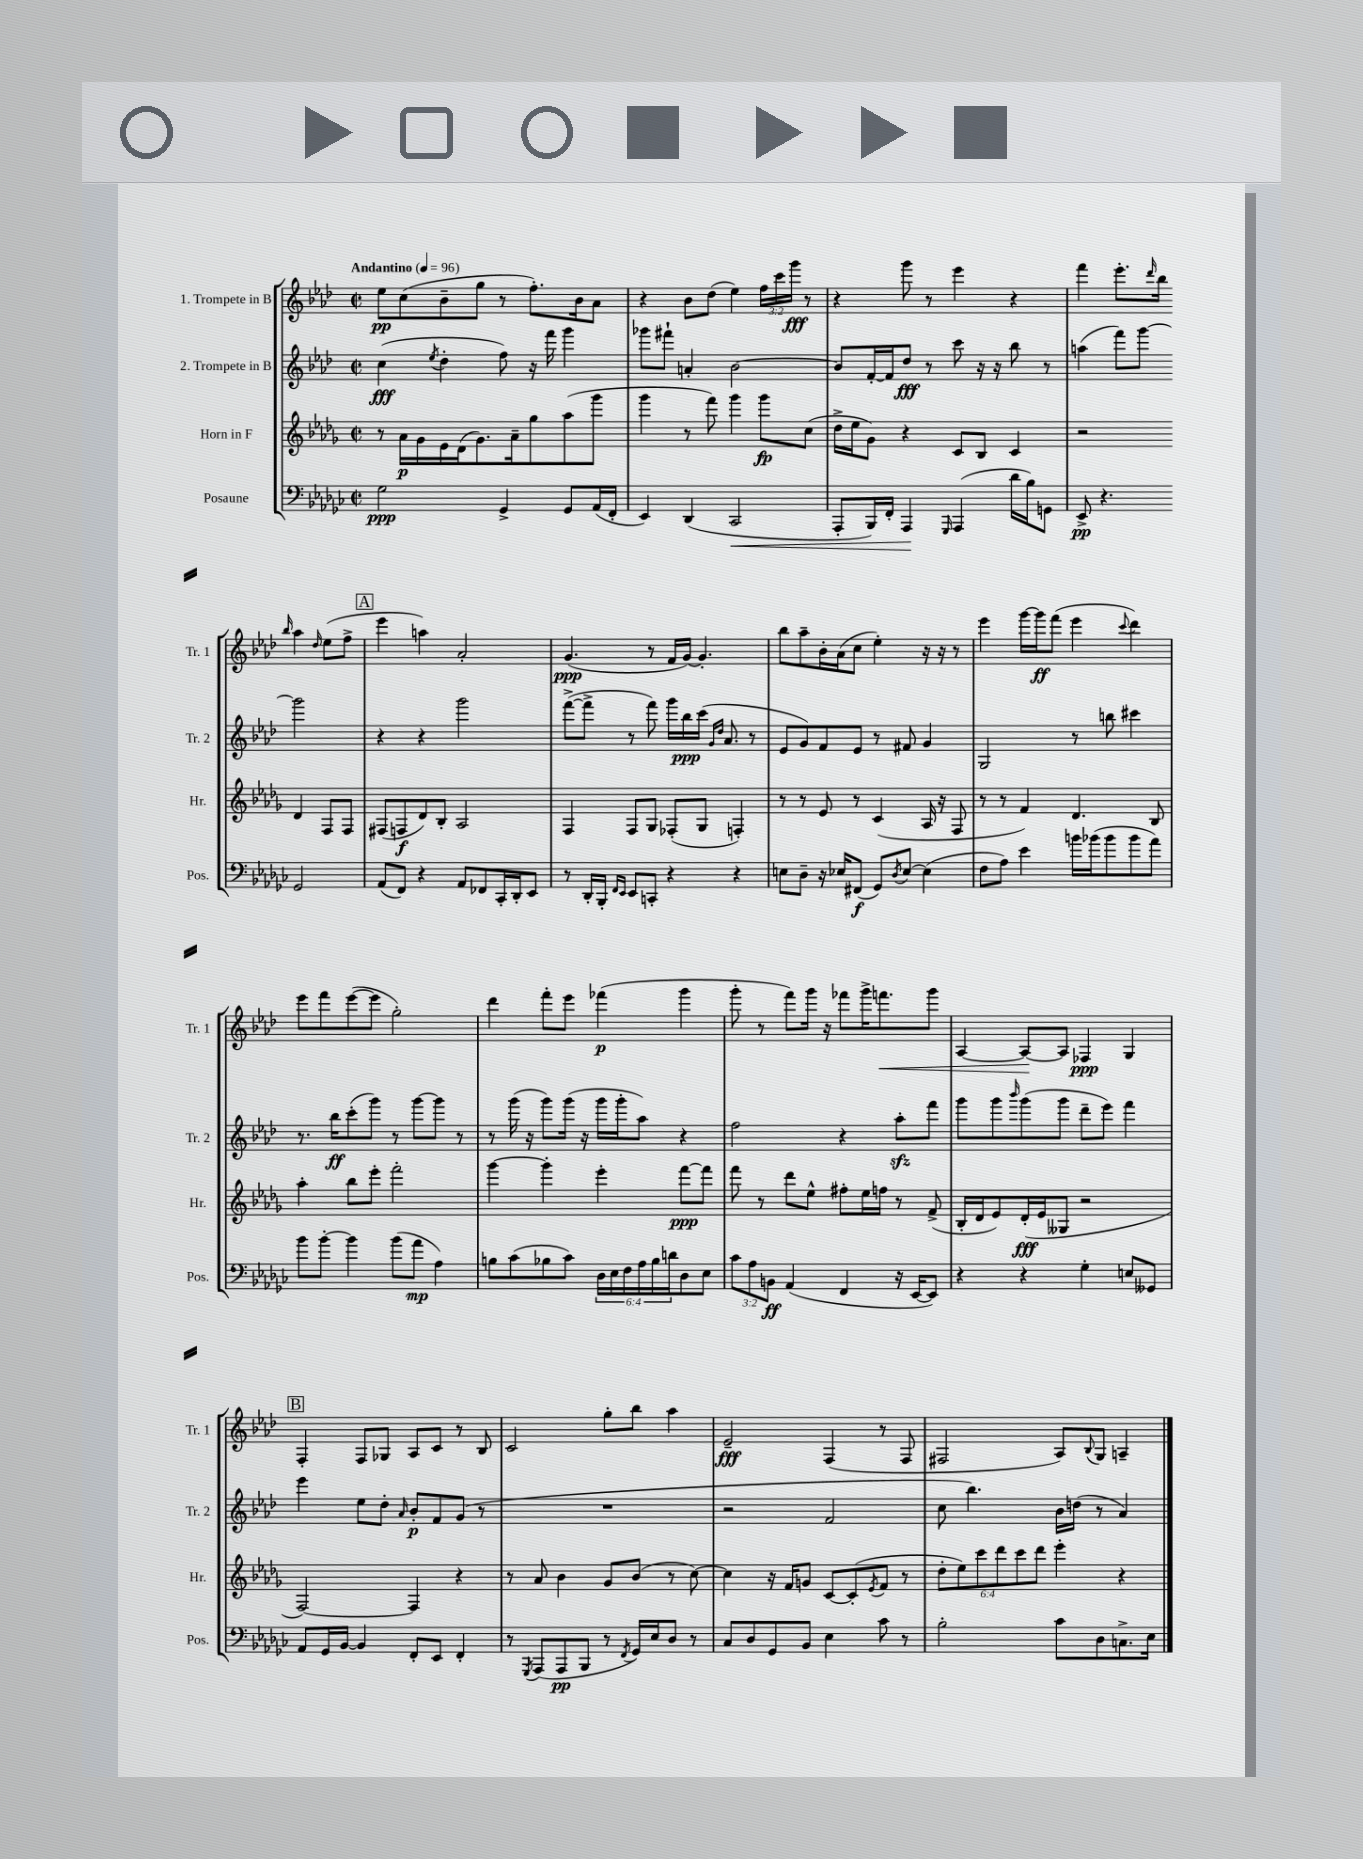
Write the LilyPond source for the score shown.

<<
\new StaffGroup <<
\new Staff = "s0" \with { instrumentName = "1. Trompete in B" shortInstrumentName = "Tr. 1" } {
    \clef treble \key aes \major \defaultTimeSignature \time 2/2 \override Staff.TupletNumber.text = #tuplet-number::calc-fraction-text \tempo "Andantino" 4 = 96
    ees''8\pp c''8( bes'8-- g''8 r8 f''8.-.) bes'16 aes'8 |
    r4 bes'8 des''8( ees''4) \tuplet 3/2 { f''16 c'''16 g'''16\fff } r8 |
    r4 g'''8 r8 ees'''4 r4 |
    f'''4 ees'''8.-. \grace { des'''16 } bes''16 \grace { bes''16 } aes''4 \grace { des''16 } ees''8( f''8-> |
    \mark \markup { \box "A" } ees'''4 a''4) aes'2-. |
    g'4.\ppp( r8 f'16 g'16~) g'4.-. |
    bes''8 aes''8-- bes'16-. aes'16( c''8 ees''4-.) r16 r16 r8 |
    ees'''4 g'''16~ g'''16\ff f'''8( ees'''4 \appoggiatura { c'''8 } des'''4) |
    ees'''8 f'''8 ees'''8~( ees'''8 g''2-.) |
    des'''4 f'''8-. ees'''8 fes'''4\p( g'''4 |
    g'''8-. r8 f'''8) g'''16 r16 fes'''8 g'''16-> f'''8.\< g'''8 |
    aes4~ aes8~\! aes8 fes4\ppp g4 |
    \mark \markup { \box "B" } f4-. f8 ges8 aes8 c'8 r8 bes8 |
    c'2 g''8-. bes''8 aes''4 |
    ees'2--\fff f4( r8 f8 |
    fis2 aes8) \appoggiatura { bes8 } g8 a4-- \bar "|." |
}
\new Staff = "s1" \with { instrumentName = "2. Trompete in B" shortInstrumentName = "Tr. 2" } {
    \clef treble \key aes \major \defaultTimeSignature \time 2/2
    c''4\fff( \acciaccatura { ees''8 } des''4-. f''8) r16 f'''16 g'''4 |
    ges'''8 fis'''8-! a'4-. bes'2~ |
    bes'8 f'16~-. f'16 des''8\fff r8 c'''8 r16 r16 bes''8 r8 |
    a''4( f'''8) g'''8~ g'''2 |
    \mark \markup { \box "A" } r4 r4 g'''2 |
    f'''8~->( f'''8-> r8 f'''8) g'''16 bes''16\ppp c'''16( \grace { g'16 des''16 } aes'8. r8 |
    ees'8 g'8) f'8 ees'8 r8 fis'8 g'4 |
    g2 r8 b''8 cis'''4 |
    r8. bes''16\ff c'''8-.( g'''8) r8 g'''8~ g'''8 r8 |
    r8 g'''16( r16 g'''8) g'''16( r16 g'''16 g'''16-. aes''8) r4 |
    f''2 r4 aes''8-.\sfz f'''8 |
    g'''8 g'''8 \grace { bes'''16 } g'''8( g'''8 des'''8-- ees'''8) f'''4 |
    \mark \markup { \box "B" } ees'''4 ees''8 des''8-. \grace { aes'16 } bes'8-.\p f'8 g'8( r8 |
    R1 |
    r2 f'2 |
    c''8 bes''4.) bes'16 d''16( r8 aes'4) \bar "|." |
}
\new Staff = "s2" \with { instrumentName = "Horn in F" shortInstrumentName = "Hr." } {
    \clef treble \key des \major \defaultTimeSignature \time 2/2 \override Staff.TupletNumber.text = #tuplet-number::calc-fraction-text
    r8 aes'16\p ges'16 ees'16 des'16( ges'8.) aes'16-- ges''8 aes''8( ges'''8 |
    ges'''4 r8 f'''8) ges'''4 ges'''8\fp c''8( |
    des''16-> ees''16 ges'8) r4 c'8 bes8 c'4 |
    r2 des'4 f8 f8 |
    \mark \markup { \box "A" } fis8( f8\f des'8) bes8-. aes2 |
    f4 f8 ges8 fes8-.( ges8 f4-.) |
    r8 r8 ees'8 r8 c'4( aes16 r16 f8 |
    r8 r8 f'4) des'4. bes8 |
    aes''4-. bes''8 ees'''8-. f'''2-. |
    ges'''4~ ges'''4-. ees'''4-. f'''8~\ppp f'''8 |
    f'''8 r8 des'''8 ees''8-^ fis''8-. ees''16 f''16 r8 f'8->( |
    bes16-. des'16 ees'8) des'16-.\fff( ees'16 geses8 r2 |
    \mark \markup { \box "B" } f2~) f4 r4 |
    r8 aes'8 bes'4 ges'8 bes'8( r8 c''8~) |
    c''4 r16 f'16 g'8 c'8~ c'8-.( \acciaccatura { ees'8 } f'8 r8 |
    \tuplet 6/4 { des''8-. ees''8) c'''8 des'''8 c'''8 des'''8 } ees'''4-. r4 \bar "|." |
}
\new Staff = "s3" \with { instrumentName = "Posaune" shortInstrumentName = "Pos." } {
    \clef bass \key ges \major \defaultTimeSignature \time 2/2 \override Staff.TupletNumber.text = #tuplet-number::calc-fraction-text
    ges2\ppp ges,4-> ges,8 aes,16( f,16-. |
    ees,4) des,4( ces,2\< |
    aes,,8-. bes,,16) f,16-. aes,,4\! \grace { ges,,16 } aes,,4( des'16 bes16) g,8 |
    ees,8->\pp r4. ges,2 |
    \mark \markup { \box "A" } aes,8( f,8) r4 aes,8 fes,8 ces,16-. des,16-. ees,8 |
    r8 des,16-. bes,,16-. \grace { f,16 ees,16 } ees,8 c,8-. r4 r4 |
    e8 des8-- r16 ees16 fis,8\f( ges,8) \acciaccatura { des8 } ees8~ ees4( |
    f8 aes8) ees'4 b'16 bes'16( bes'8 bes'8 aes'8) |
    bes'8 bes'8~-. bes'4 bes'8( aes'8\mp aes4) |
    b8 ces'8( bes8 ces'8) \tuplet 6/4 { des16 ees16 f16 aes16 bes16 d'16 } des8 ees8 |
    \tuplet 3/2 { ces'8 aes8 b,8\ff } aes,4( f,4 r16 ees,16~ ees,8) |
    r4 r4 ges4-. e8 geses,8 |
    \mark \markup { \box "B" } aes,8 ges,16 bes,16~ bes,4 f,8-. ees,8 f,4-. |
    r8 \acciaccatura { ges,,8 } aes,,8( aes,,8\pp bes,,8 r8 \acciaccatura { f,8 } ges,16) ees16 des8 r8 |
    ces8 des8 ges,8 bes,8 ees4 ces'8 r8 |
    bes2-. ces'8 des8 c8.-> ees16 \bar "|." |
}
>>
>>
\layout { \context { \Score \remove "Bar_number_engraver" } }
